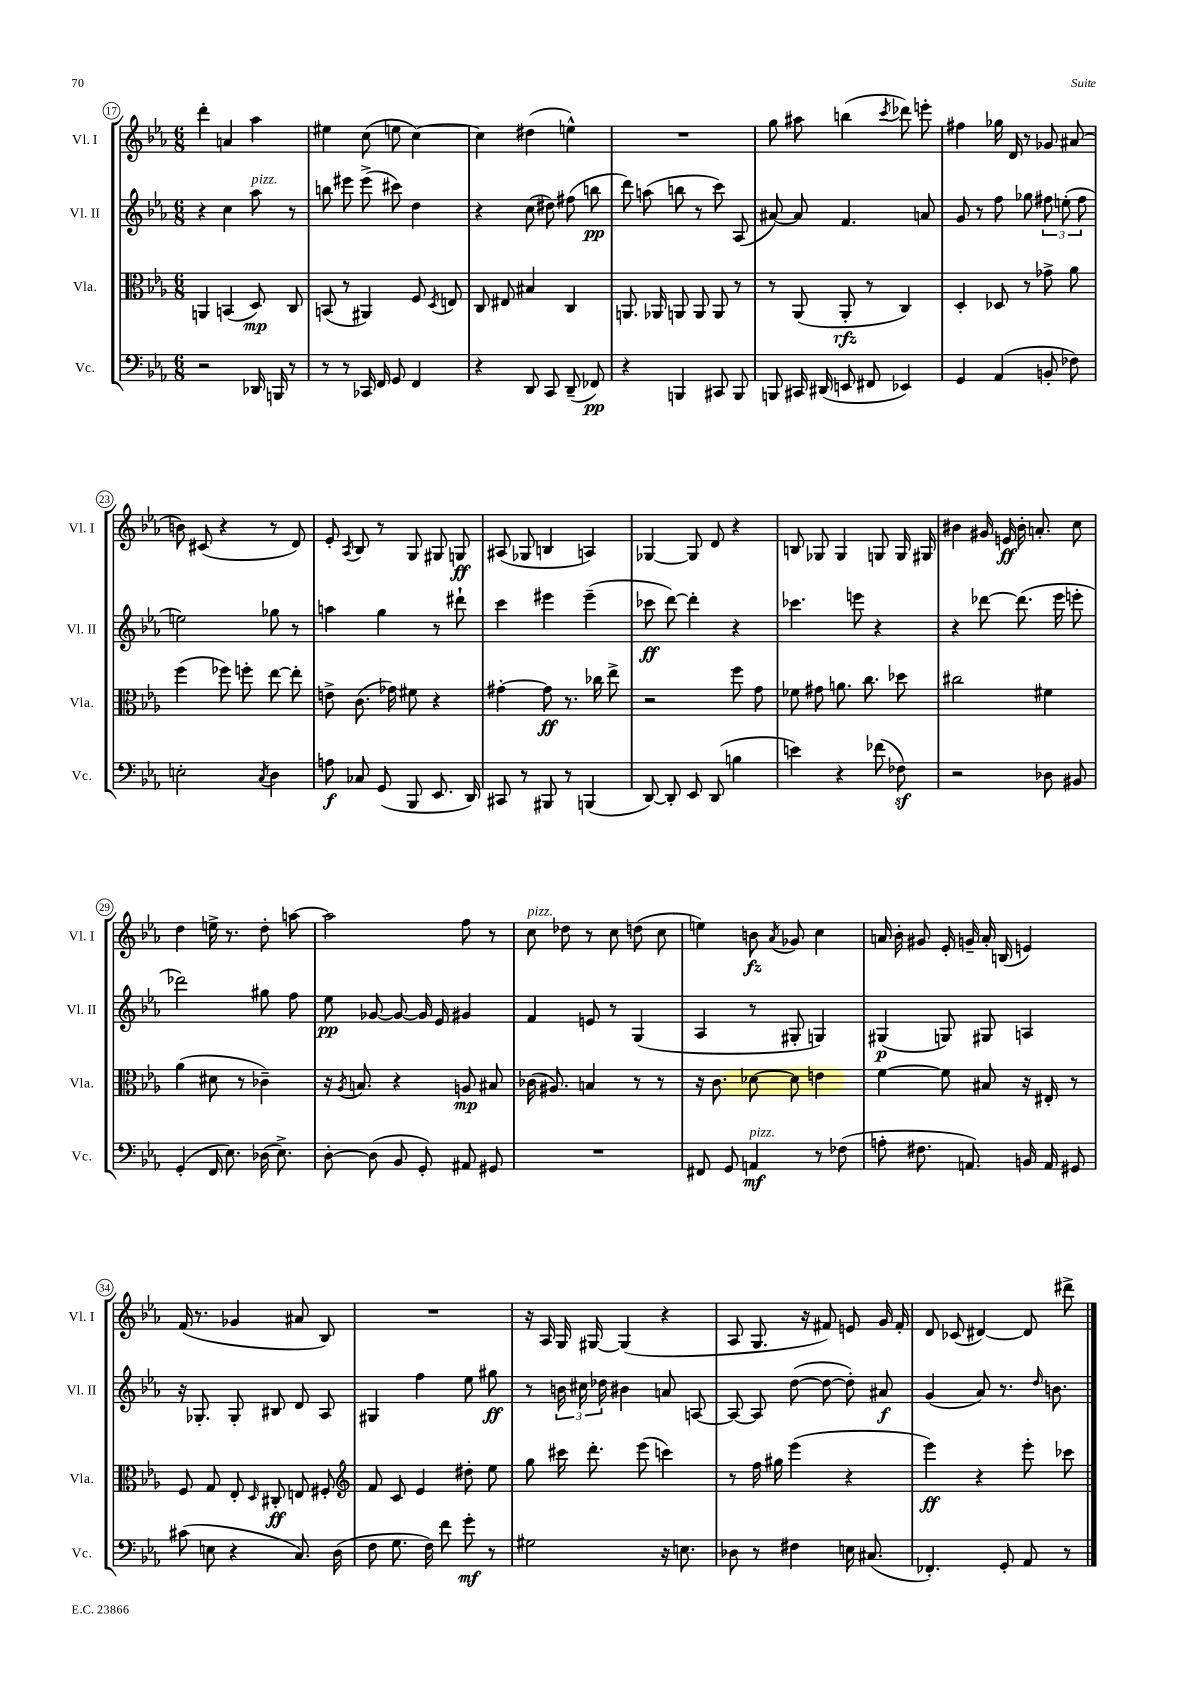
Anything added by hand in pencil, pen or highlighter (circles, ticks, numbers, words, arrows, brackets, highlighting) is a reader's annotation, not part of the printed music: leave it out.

**kern	**kern	**kern	**kern
*staff4	*staff3	*staff2	*staff1
*clefF4	*clefC3	*clefG2	*clefG2
*k[b-e-a-]	*k[b-e-a-]	*k[b-e-a-]	*k[b-e-a-]
*M6/8	*M6/8	*M6/8	*M6/8
2r	4AA/	4r	4ddd'\
.	(4BB/	4cc\	4a/
16DD-/	8D/)	8aa-\	4aa-\
16BBB/	.	.	.
8r	8C/	8r	.
=	=	=	=
8r	(8BB/	8bb\	4ee#\
8r	8r	8eee#\	.
16CC-/	4AA#/)	(8eee#^\	(8cc\
16FF/	.	.	.
8GG/	.	8ccc#\)	8ee\
4FF/	8F/	4dd\	[4cc\)
.	8qD/	.	.
.	8E/	.	.
=	=	=	=
4r	8C/	4r	4cc\]
.	8E#/	.	.
8DD/	4B#/	(8cc\	(4dd#\
8CC/	.	8dd#\)	.
(8DD~/	4C/	(8ff#\	4ee^^\)
8FF-/)	.	8bb\	.
=	=	=	=
4r	8.AA/	8ddd\)	2.r
.	.	(8aa\	.
.	16AA-/	.	.
4BBB/	8AA/	8bb\	.
.	8AA/	8r	.
8CC#/	8AA/	8ccc\)	.
8BBB/	8r	(8A-/	.
=	=	=	=
8BBB/	8r	[8a#/)	8gg\
16CC#/	(8AA-/	8a#/]	8aa#\
(16DD#/	.	.	.
8EE/	8AA-'/	4.f/	(4bb\
8FF#/	8r	.	.
.	.	.	8qccc/
4EE-/)	4C/)	.	8ddd-\)
.	.	8a/	8eee'\
=	=	=	=
4GG/	4D'/	8g/	4ff#\
.	.	8r	.
(4AA-/	8D-/	8ff\	16gg-\
.	.	.	16d/
.	8r	8gg-\	8r
8BB'/	8g-^\	12ff#\	8g-/
.	.	(12ee'\	.
8F-\)	8a-\	.	(8a#/
.	.	12ff#\	.
=	=	=	=
2E'\	(4ff\	2ee\)	8b\)
.	.	.	(8c#/
.	8ff-\)	.	4r
.	8ff'\	.	.
8qC/	.	.	.
4D\	[8ee-\	8gg-\	8r
.	8ee-'\]	8r	8d/)
=	=	=	=
8A\	8e^\	4aa\	8e-'/
.	.	.	8qA-/
8C-/	(8.c\	.	8B-/
(8GG/	.	4gg\	8r
.	16g-\)	.	.
8BBB-/	8f#\	.	8G/
8.EE-/	4r	8r	8G#/
.	.	8ddd#`\	8G/
16DD/)	.	.	.
=	=	=	=
8CC#/	[4g#'\	4ccc\	(8A#/
8r	.	.	8G-/
8BBB#/	8g#\]	4eee#\	4B/
8r	8.r	.	.
(4BBB/	.	(4eee#~\	4A/)
.	16cc-\	.	.
.	8ee-^\	.	.
=	=	=	=
[8DD/)	2r	8ccc-\	[4G-/
8DD'/]	.	[8ddd\)	.
8EE-/	.	4ddd'\]	8G-/]
(8DD/	.	.	8d/
4B\	8ff\	4r	4r
.	8g\	.	.
=	=	=	=
4e\)	8f-\	4.ccc-\	8B/
.	8g#\	.	8G-/
4r	8.a\	.	4G-/
.	.	8eee\	.
.	8.cc\	.	.
(8f-\	.	4r	8G/
8F-\)	8dd-\	.	16G/
.	.	.	16G#/
=	=	=	=
2r	2cc#\	4r	4b#\
.	.	[8ddd-\	16g#/
.	.	.	16e/
.	.	(8.ddd-\]	16b#'\
.	.	.	8.a'/
8D-\	4f#\	.	.
.	.	16eee-\	.
8BB#/	.	8eee'\	8cc\
=	=	=	=
(4GG'/	(4a-\	2ddd-\)	4dd\
16FF/	8d#\	.	16ee^\
8.E-\)	.	.	8.r
.	8r	.	.
(16D-\	4c-~\)	8gg#\	8dd'\
8.E-^\)	.	.	.
.	.	8ff\	[8aa\
=	=	=	=
[8D'\	16r	8ee-\	2aa\]
.	8qA-/	.	.
.	8.B/	.	.
(8D\]	.	[8g-/	.
8BB-/	4r	8g-/_	.
8GG'/)	.	16g-/]	.
.	.	16e-/	.
8AA#/	8A/	4g#/	8ff\
8GG#/	8B#/	.	8r
=	=	=	=
2.r	(16c-\	4f/	8cc\
.	8.A#/)	.	.
.	.	.	8dd-\
.	4B/	8e/	8r
.	.	8r	8cc\
.	8r	(4G/	(8dd\
.	8r	.	8cc\
=	=	=	=
8FF#/	16r	4A-/	4ee\)
.	8.c\	.	.
8GG/	.	.	.
4AA/	[8d-\	8r	8b\
.	.	.	8qa-/
.	8d-\]	8G#'/	8g-/
8r	4e\	4G/)	4cc\
(8F-\	.	.	.
=	=	=	=
8A'\	[4f\	(4G#/	16a/
.	.	.	16b-'\
8.F#\	.	.	8g#/
.	8f\]	8G/)	16e-'/
8.AA/)	.	.	16g~/
.	8B#/	8G#/	16a'/
.	.	.	(16B/
16BB/	16r	4A/	4e/)
16AA/	16E#'/	.	.
8GG#/	8r	.	.
=	=	=	=
(8c#\	8F/	16r	(16f/
.	.	8.G-'/	8.r
8E\	8G/	.	.
4r	8E-'/	8G-'/	4g-/
.	16qqD/	.	.
.	8C#'/	8B#/	.
8.C/)	8E/	8d/	8a#/
.	8F#'/	8A-/	8B-/)
(16D\	.	.	.
=	=	=	=
*	*clefG2	*	*
8F\	8f/	4G#/	2.r
8.G\	8c/	.	.
.	4e-/	4ff\	.
16F\)	.	.	.
8f\	.	.	.
8g'\	8dd#'\	8ee-\	.
8r	8ee-\	8gg#\	.
=	=	=	=
2G#\	8gg\	8r	16r
.	.	.	16A-/
.	16ccc#\	24b\	16G/
.	.	24cc#\	.
.	8.ddd'\	.	[16G#/
.	.	24dd-\	.
.	.	4b#\	(4G#/]
.	(8eee-\	.	.
16r	4ccc\)	8a/	4r
8.E\	.	.	.
.	.	[8A/	.
=	=	=	=
8D-\	8r	8A/_	8A-/
8r	16ff\	8A/]	8.G/
.	16gg#\	.	.
4F#\	(4eee-\	([8dd\	.
.	.	.	16r
.	.	8dd\_	8f#/)
16E\	4r	8dd'\])	8e/
(8.C#/	.	.	.
.	.	8a#/	16g/
.	.	.	16f#'/
=	=	=	=
4.FF-'/)	4eee-\)	(4g/	8d/
.	.	.	(8c-/
.	4r	8a-/)	[4d#/)
8GG'/	.	8.r	.
8AA-/	8eee-'\	.	8d#/]
.	.	16qqdd/	.
.	.	8.b\	.
8r	8ccc-\	.	8ddd#^\
==	==	==	==
*-	*-	*-	*-
